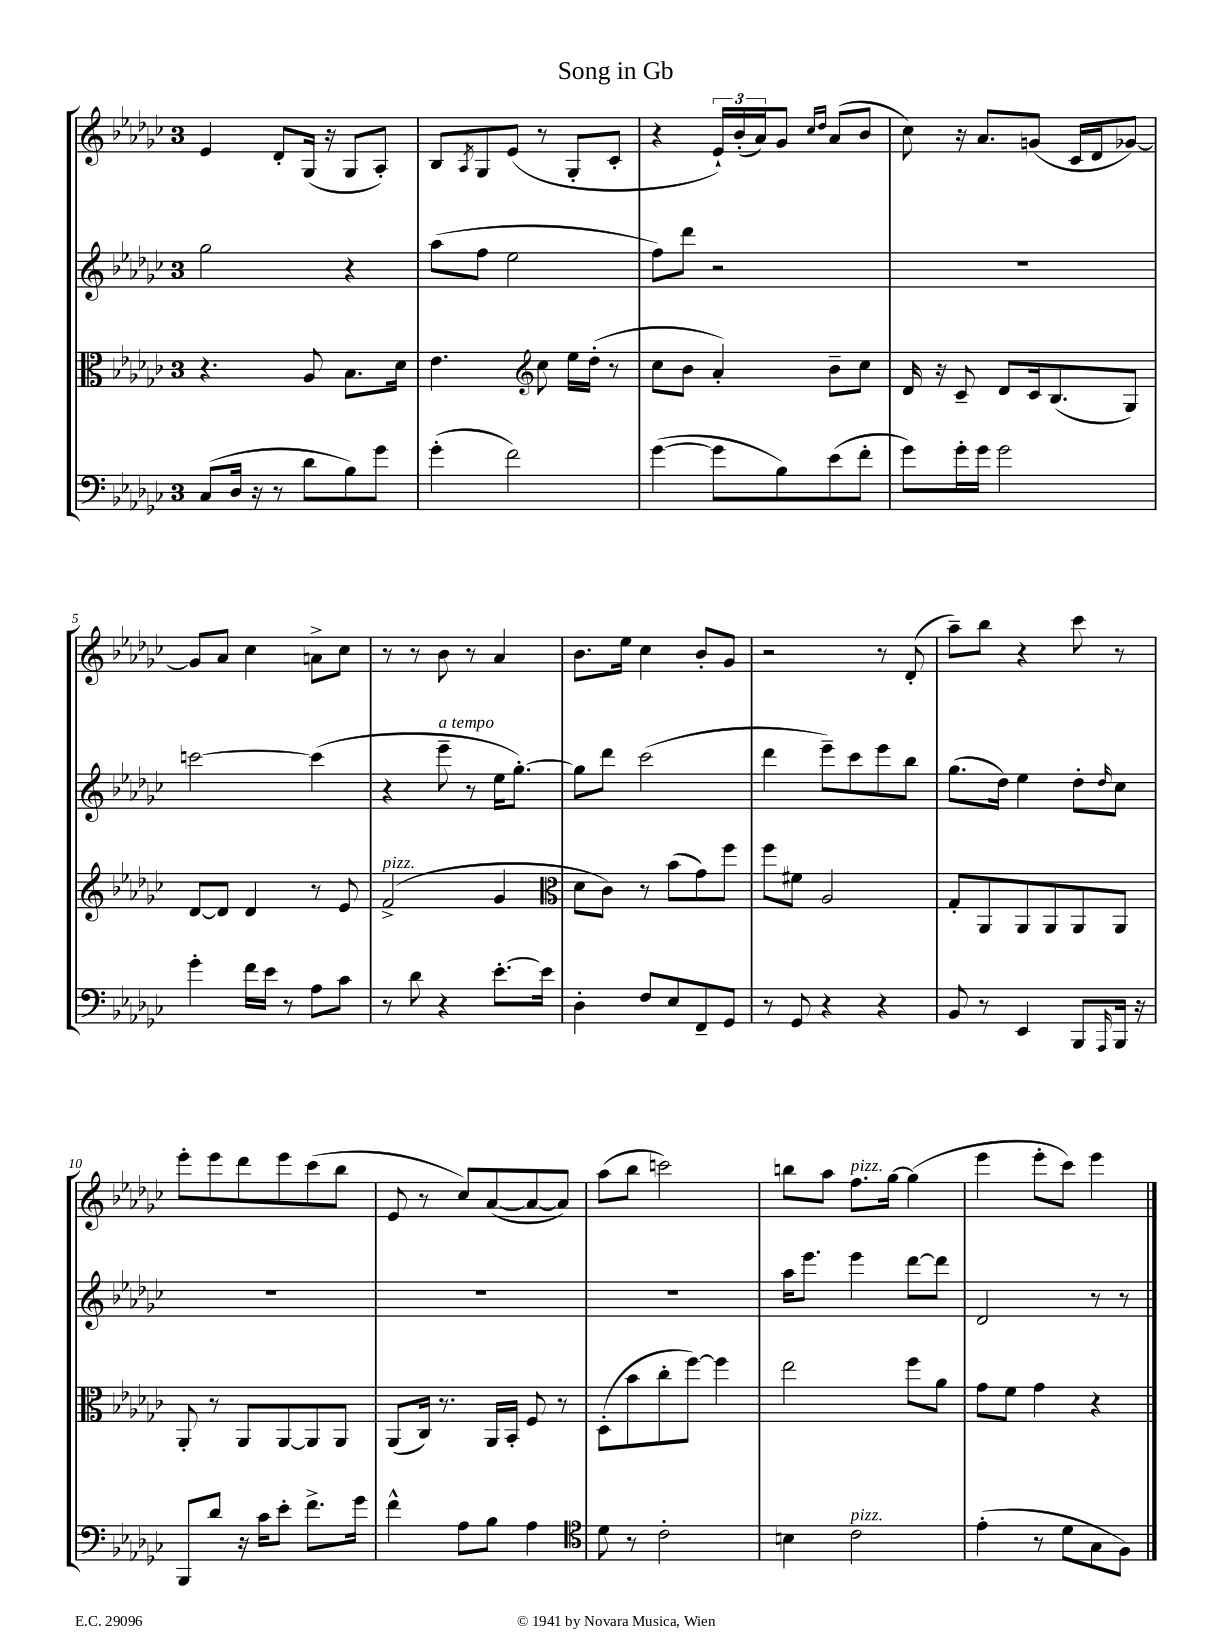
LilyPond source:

\header { title = "Song in Gb" }
<<
\new StaffGroup <<
\new Staff = "s0" {
    \clef treble \key ges \major \once \override Staff.TimeSignature.style = #'single-digit \time 3/4
    ees'4 des'8-. ges16( r16 ges8 aes8-.) |
    bes8 \acciaccatura { aes8 } ges8 ees'8( r8 ges8-. ces'8-. |
    r4 \tuplet 3/2 { ees'16-!) bes'16-.( aes'16) } ges'8 \grace { ces''16 des''16 } aes'8( bes'8 |
    ces''8) r16 aes'8. g'8( ces'16 des'16 ges'8~) |
    ges'8 aes'8 ces''4 a'8-> ces''8 |
    r8 r8 bes'8 r8 aes'4 |
    bes'8. ees''16 ces''4 bes'8-. ges'8 |
    r2 r8 des'8-.( |
    aes''8--) bes''8 r4 ces'''8 r8 |
    ees'''8-. ees'''8 des'''8 ees'''8 ces'''8( bes''8 |
    ees'8 r8 ces''8) aes'8~( aes'8~ aes'8) |
    aes''8( bes''8 c'''2) |
    b''8 aes''8 f''8.^\markup { \italic "pizz." } ges''16~ ges''4( |
    ees'''4 ees'''8-. ces'''8) ees'''4 \bar "|." |
}
\new Staff = "s1" {
    \clef treble \key ges \major \once \override Staff.TimeSignature.style = #'single-digit \time 3/4
    ges''2 r4 |
    aes''8( f''8 ees''2 |
    f''8) des'''8 r2 |
    R2. |
    c'''2~ c'''4( |
    r4 ees'''8--^\markup { \italic "a tempo" } r8 ees''16 ges''8.~-.) |
    ges''8 des'''8 ces'''2( |
    des'''4 ees'''8--) ces'''8 ees'''8 bes''8 |
    ges''8.( des''16) ees''4 des''8-. \grace { des''16 } ces''8 |
    R2. |
    R2. |
    R2. |
    aes''16 ees'''8. ees'''4 des'''8~ des'''8 |
    des'2 r8 r8 \bar "|." |
}
\new Staff = "s2" {
    \clef alto \key ges \major \once \override Staff.TimeSignature.style = #'single-digit \time 3/4
    r4. aes8 bes8. des'16 |
    ees'4. \clef treble ces''8 ees''16 des''16-.( r8 |
    ces''8 bes'8 aes'4-.) bes'8-- ces''8 |
    des'16 r16 ces'8-- des'8 ces'16 bes8.( ges8) |
    des'8~ des'8 des'4 r8 ees'8 |
    f'2->^\markup { \italic "pizz." }( ges'4 |
    \clef alto des'8 ces'8) r8 bes'8( ges'8) f''8 |
    f''8 fis'8 aes2 |
    ges8-. aes,8 aes,8 aes,8 aes,8 aes,8 |
    aes,8-. r8 aes,8 aes,8~ aes,8 aes,8 |
    aes,8( ces16) r8. aes,16 bes,16-. f8 r8 |
    des8-.( bes'8 ces''8-. f''8~) f''4 |
    ees''2 f''8 aes'8 |
    ges'8 f'8 ges'4 r4 \bar "|." |
}
\new Staff = "s3" {
    \clef bass \key ges \major \once \override Staff.TimeSignature.style = #'single-digit \time 3/4
    ces8( des16 r16 r8 des'8 bes8) ges'8 |
    ges'4-.( f'2) |
    ges'4~( ges'8 bes8) ees'8( f'8-. |
    ges'8) ges'16-. ges'16 ges'2 |
    ges'4-. f'16 ees'16 r8 aes8 ces'8 |
    r8 des'8 r4 ees'8.~-. ees'16 |
    des4-. f8 ees8 f,8-- ges,8 |
    r8 ges,8 r4 r4 |
    bes,8 r8 ees,4 bes,,8 \grace { aes,,16 } bes,,16 r16 |
    bes,,8 des'8 r16 ces'16 ees'8-. f'8.-> ges'16 |
    f'4-^ aes8 bes8 aes4 |
    \clef tenor des'8 r8 ces'2-. |
    b4 ces'2^\markup { \italic "pizz." } |
    ees'4-.( r8 des'8 ges8 f8) \bar "|." |
}
>>
>>
